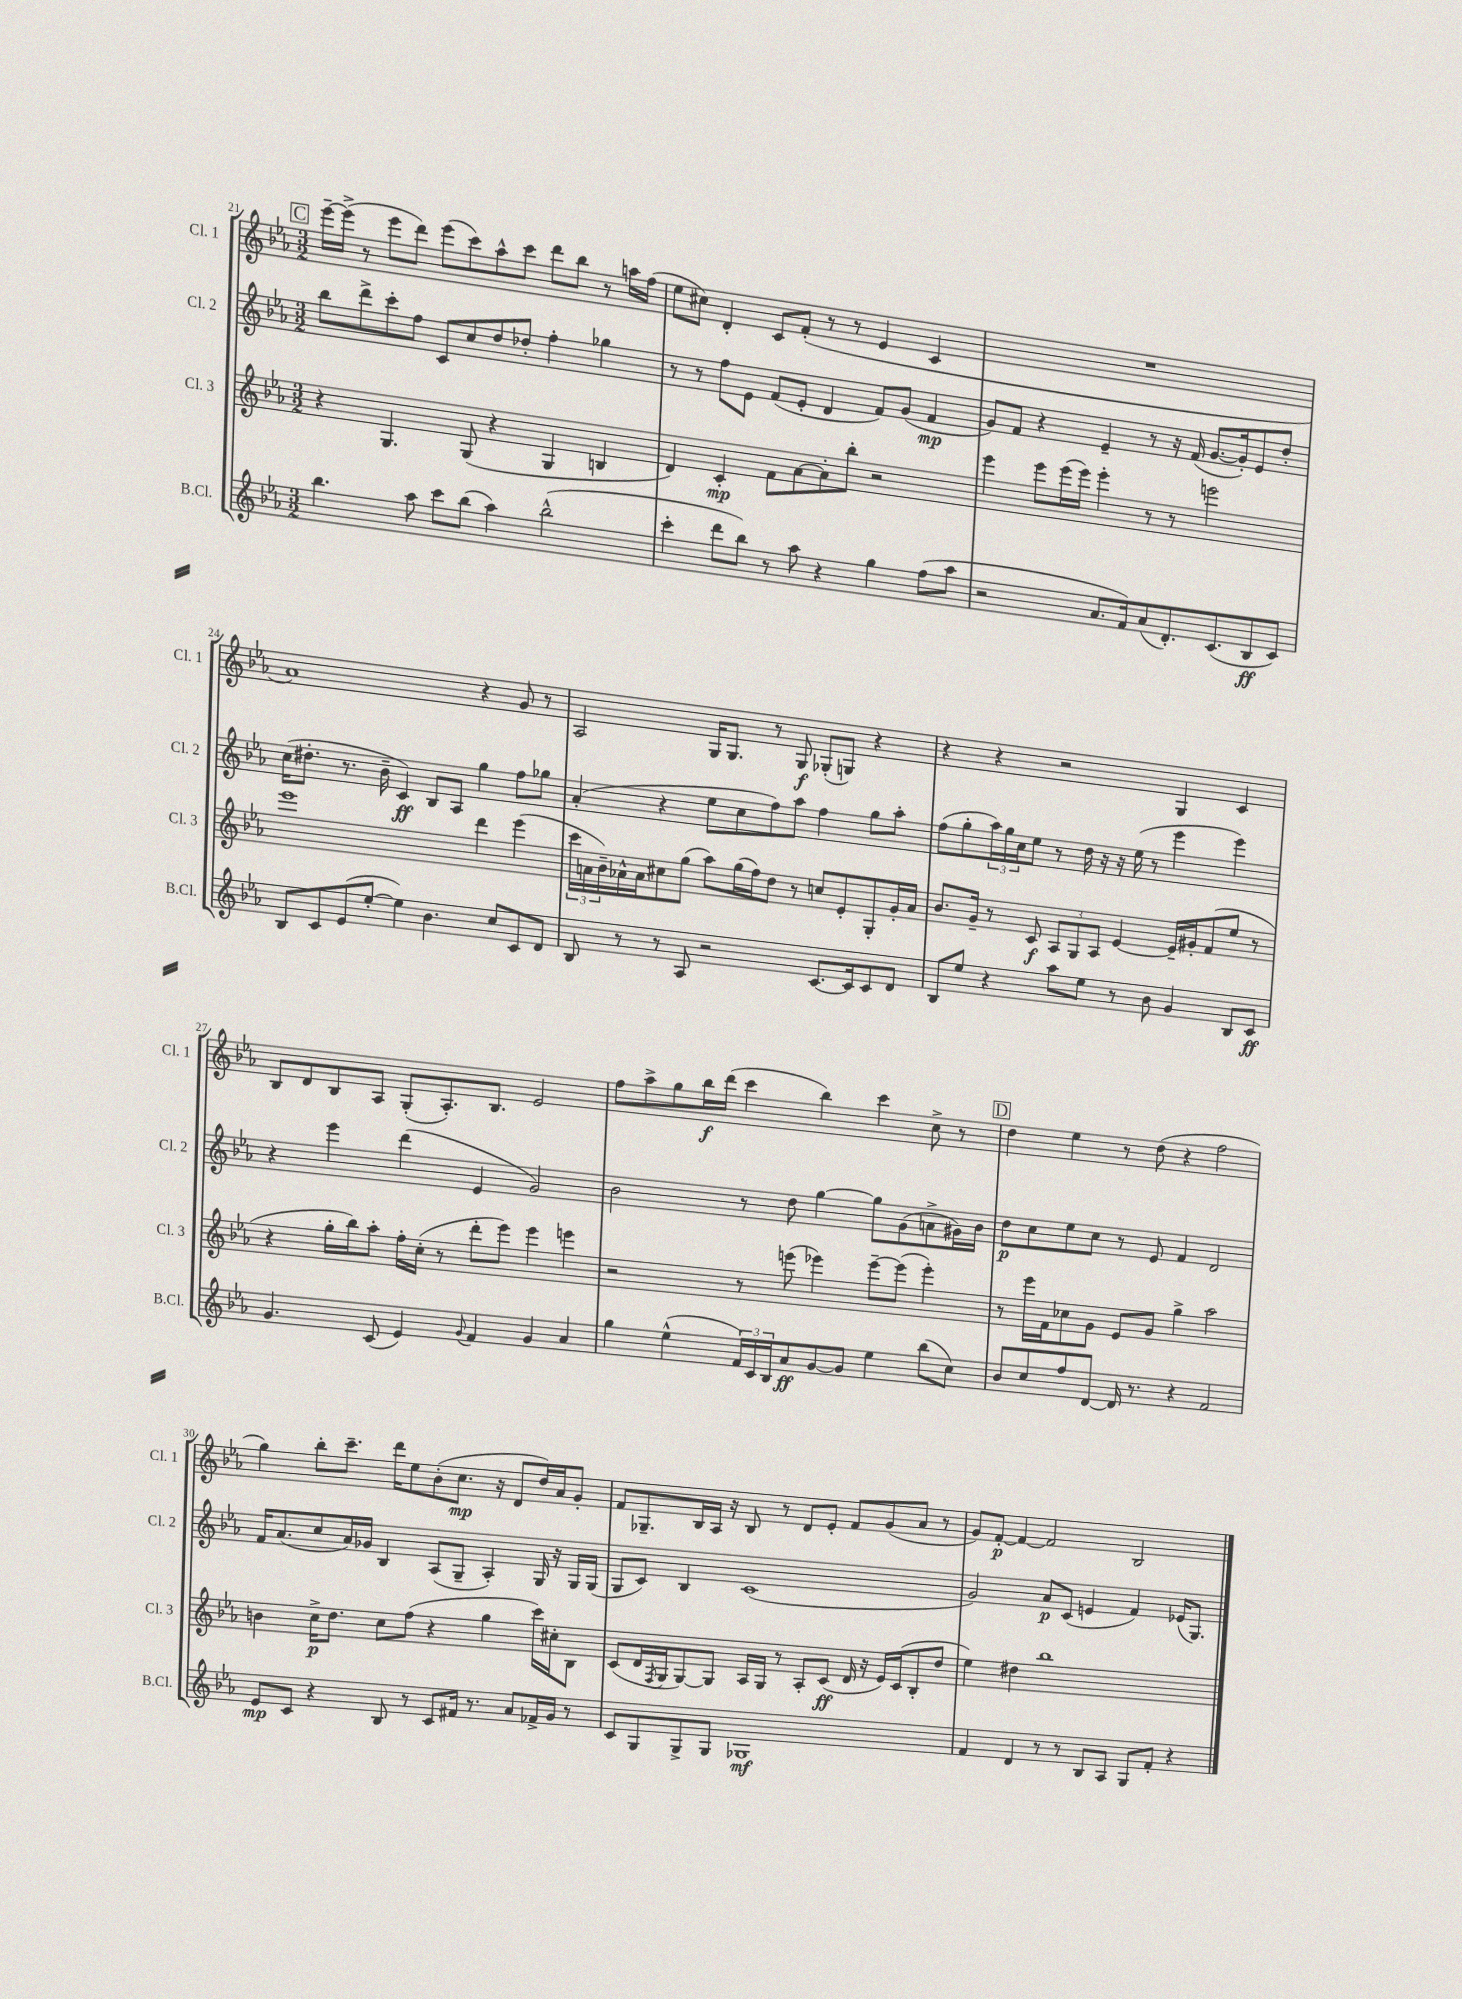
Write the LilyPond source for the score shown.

<<
\new StaffGroup <<
\new Staff = "s0" \with { instrumentName = "Cl. 1" shortInstrumentName = "Cl. 1" } {
    \clef treble \key ees \major \numericTimeSignature \time 3/2
    \mark \markup { \box "C" } ees'''16~-- ees'''16->( r8 ees'''8 d'''8) ees'''8( c'''8) aes''8-^ c'''8 d'''8 bes''8 r8 a''16 f''16( |
    ees''8 cis''8) d'4-. c'8 f'8-.( r8 r8 ees'4 c'4 |
    R1. |
    aes'1) r4 g'8 r8 |
    aes2 g16 g8. r8 g8\f ges8-.( g8) r4 |
    r4 r4 r2 g4 c'4 |
    bes8 d'8 bes8 aes8 g8-.( aes8.-.) bes8. ees'2 |
    f''8 aes''8-> g''8 bes''16\f d'''16( c'''4 bes''4) c'''4 c''8-> r8 |
    \mark \markup { \box "D" } d''4 ees''4 r8 d''8( r4 f''2 |
    g''4) bes''8-. c'''8.-- d'''16 ees''8 bes'8-.( c''8.\mp r16 d'8 d''16) aes'16 g'8-. |
    f'8 ges8.-- bes16 aes16 r16 bes8 r8 d'8 ees'8-. f'8 g'8( aes'8 r8 |
    g'8) f'8~-.\p f'4~ f'2 bes2 \bar "|." |
}
\new Staff = "s1" \with { instrumentName = "Cl. 2" shortInstrumentName = "Cl. 2" } {
    \clef treble \key ees \major \numericTimeSignature \time 3/2
    \mark \markup { \box "C" } bes''8 d'''8-> c'''8-. f''8 c'8 c''8 d''8 des''8-. f''4-. ges''4 |
    r8 r8 f''8 ees'8 f'8( ees'8-. d'4 f'8) g'8( f'4\mp |
    g'8) f'8 r4 ees'4-- r8 r16 f'16( g'8.~ g'16-.) ees'8 d''8-. |
    c''16( dis''8.-. r8. bes'16-- c'4\ff) bes8 aes8 g''4 f''8 ges''8 |
    aes'4-.( r4 ees''8 c''8 f''8) aes''8 f''4 g''8 aes''8-. |
    f''8( g''8-. \tuplet 3/2 { aes''16) g''16 c''16 } ees''8 r8 d''16 r16 r16 ees''16( r8 ees'''4 ees'''4) |
    r4 ees'''4 d'''4( ees'4 g'2) |
    bes'2 r8 d''8 g''4~ g''8 g'8( a'8-> gis'16) bes'16 |
    \mark \markup { \box "D" } d''8\p c''8 ees''8 c''8 r8 ees'8 f'4 d'2 |
    f'16 aes'8.( c''8 aes'16) ges'16 bes4 aes8( g8-- aes4-.) g16 r16 g16 g16( |
    g8 c'8) bes4 c'1( |
    g'2) aes'8\p c'8( e'4 f'4) ees'16( g8.) \bar "|." |
}
\new Staff = "s2" \with { instrumentName = "Cl. 3" shortInstrumentName = "Cl. 3" } {
    \clef treble \key ees \major \numericTimeSignature \time 3/2
    \mark \markup { \box "C" } r4 g4. g8( r4 g4 b4 |
    d'4) c'4-.\mp f'8 aes'8~ aes'8-. bes''8-. r2 |
    ees'''4 ees'''8 ees'''16( ees'''16) ees'''4-. r8 r8 e'''2 |
    ees'''1 d'''4 ees'''4( |
    \tuplet 3/2 { c'''16 a'16 bes'16--) } aes'16-^ aes'16 cis''8 g''8( aes''8) g''16( f''16) d''8 r8 c''8 ees'8-. g8-. g'16-. aes'16 |
    bes'8. g'16-- r8 c'8\f \tuplet 3/2 { aes8 g8 aes8 } ees'4~ ees'16-- gis'16-. f'8( ees''8 r8 |
    r4 g''16-. bes''16) aes''8-. f''16-. c''16-.( r8 d'''8-. ees'''8) ees'''4 e'''4 |
    r2 r8 e'''8( ees'''4) ees'''8~-- ees'''8( ees'''4-.) |
    \mark \markup { \box "D" } r8 ees'''16 f'16 ces''8 g'8 ees'8 g'8 g''4-> aes''2 |
    b'4 c''16->\p d''8. c''8 f''8( r4 g''4 c'''16) cis''16-. bes8 |
    c'8( d'16 \acciaccatura { f8 } g16 g8~) g8 aes16 g16 r8 aes8-. c'8\ff( d'16 r16 ees'16) c'16( bes8-. d''8 |
    ees''4) dis''4 bes''1 \bar "|." |
}
\new Staff = "s3" \with { instrumentName = "B.Cl." shortInstrumentName = "B.Cl." } {
    \clef treble \key ees \major \numericTimeSignature \time 3/2
    \mark \markup { \box "C" } bes''4. aes''8 c'''8 bes''8( aes''4) bes''2-^( |
    c'''4-. d'''8 bes''8) r8 aes''8 r4 g''4 f''8( aes''8 |
    r2 aes'8. f'16) aes'8( d'8.-.) c'8.( bes8\ff c'8) |
    bes8 c'8 ees'8( ees''8~-. ees''4) bes'4. c''8 c'8 d'8 |
    bes8 r8 r8 aes8 r2 c'8.~ c'16 c'8 d'8 |
    bes8 ees''8 r4 aes''8 ees''8 r8 bes'8 g'4 bes8 c'8\ff |
    g'4. c'8( ees'4) \appoggiatura { g'8 } f'4 g'4 aes'4 |
    g''4 ees''4-^( \tuplet 3/2 { f'16) c'16 bes16 } aes'8\ff g'8~ g'8 ees''4 bes''8( c''8) |
    \mark \markup { \box "D" } bes'8 c''8 f''8 d'8~ d'16 r8. r4 f'2 |
    ees'8\mp c'8 r4 bes8 r8 c'8 fis'16 r8. aes'8 fes'16-> g'16 r8 |
    c'8 g8 g8-> g8 ges1\mf |
    f'4 d'4 r8 r8 bes8 aes8 g8 f'8-. r4 \bar "|." |
}
>>
>>
\layout { \context { \Score currentBarNumber = #21 } }
